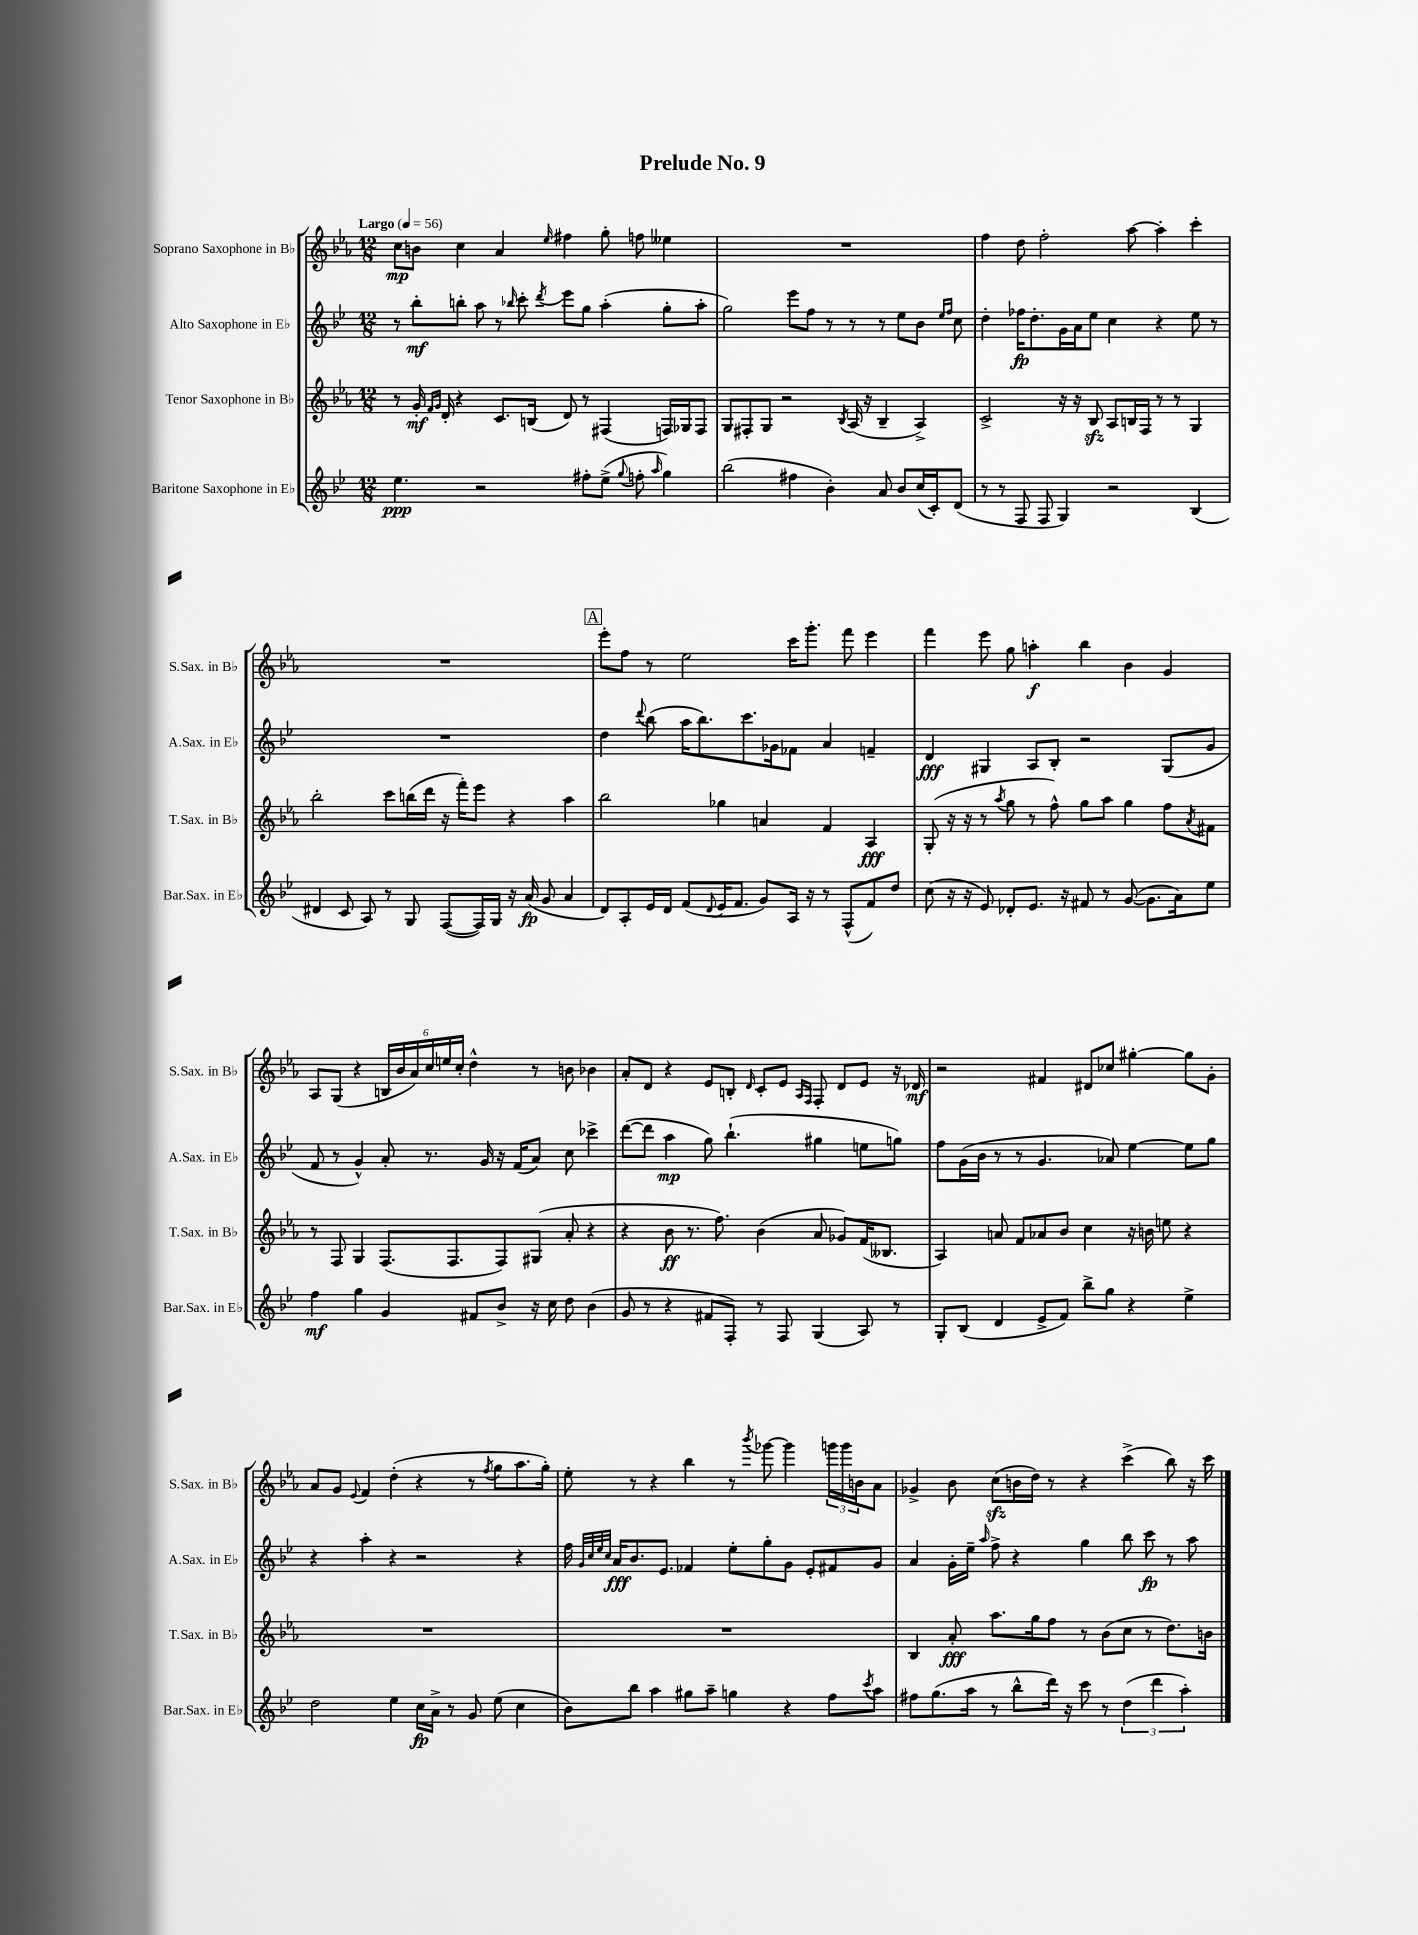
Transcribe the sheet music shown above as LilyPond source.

\header { title = "Prelude No. 9" }
<<
\new StaffGroup <<
\new Staff = "s0" \with { instrumentName = "Soprano Saxophone in Bb" shortInstrumentName = "S.Sax. in Bb" } {
    \clef treble \key ees \major \numericTimeSignature \time 12/8 \tempo "Largo" 4 = 56
    c''8\mp b'8 c''4 aes'4 \grace { ees''16 } fis''4 g''8-. f''8 eeses''4 |
    R1. |
    f''4 d''8 f''2-. aes''8~ aes''4-. c'''4-. |
    R1. |
    \mark \markup { \box "A" } ees'''8-. f''8 r8 ees''2 c'''16 g'''8.-. f'''8 ees'''4 |
    f'''4 ees'''8 g''8 a''4-.\f bes''4 bes'4 g'4 |
    aes8 g8( r4 \tuplet 6/4 { b16 bes'16 aes'16) c''16 e''16 c''16-. } d''4-^ r8 b'8 bes'4 |
    aes'8-. d'8 r4 ees'8 b8-. \grace { d'16 } c'8-. ees'8 \grace { aes16 f16 } f8-. d'8 ees'8 r16 des'16\mf |
    r2 fis'4 dis'8 ces''8 gis''4~-. gis''8 g'8-. |
    aes'8 g'8 \appoggiatura { ees'8 } f'4 d''4-.( r4 r8 \acciaccatura { f''8 } g''8 aes''8. g''16-.) |
    ees''8-. r8 r4 bes''4 r8 \acciaccatura { bes'''8 } ges'''8~ ges'''4 \tuplet 3/2 { g'''16 g'''16 b'16 } aes'8 |
    ges'4-> bes'8 c''8\sfz( b'16 d''16) r8 r4 c'''4->( bes''8) r16 c'''16 \bar "|." |
}
\new Staff = "s1" \with { instrumentName = "Alto Saxophone in Eb" shortInstrumentName = "A.Sax. in Eb" } {
    \clef treble \key bes \major \numericTimeSignature \time 12/8
    r8 bes''8-.\mf b''8-. a''8 r8 \grace { bes''16 } c'''8-. \acciaccatura { d'''8 } ees'''8 g''8 a''4-.( g''8-. a''8-. |
    g''2) ees'''8 f''8 r8 r8 r8 ees''8 bes'8 \grace { ees''16 f''16 } c''8 |
    d''4-. fes''16\fp d''8.-. g'16 a'16 ees''8 c''4 r4 ees''8 r8 |
    R1. |
    \mark \markup { \box "A" } d''4 \appoggiatura { d'''8 } bes''8( a''16 bes''8.) c'''8. ges'16 fes'8 a'4 f'4-- |
    d'4\fff gis4 a8 bes8-. r2 gis8( g'8 |
    f'8 r8 g'4-^) a'8-. r8. g'16 r16 f'16( a'8) c''8 ces'''4-> |
    d'''8~( d'''8 a''4\mp g''8) bes''4.-!( gis''4 e''8 g''8) |
    f''8 g'16( bes'16 r8 r8 g'4. aes'8) ees''4~ ees''8 g''8 |
    r4 a''4-. r4 r2 r4 |
    f''16 \grace { g'32 c''32 ees''32 c''32 } a'16\fff bes'8. ees'8. fes'4 ees''8-. g''8-. g'8 ees'8-. fis'8 g'8 |
    a'4 g'16-. ees''16-- \grace { a''16 } f''8-> r4 g''4 bes''8 c'''8\fp r8 a''8 \bar "|." |
}
\new Staff = "s2" \with { instrumentName = "Tenor Saxophone in Bb" shortInstrumentName = "T.Sax. in Bb" } {
    \clef treble \key ees \major \numericTimeSignature \time 12/8
    r8 g'16-.\mf \grace { f'16 g'16 } d'16-. r4 c'8. b16( d'8) r8 fis4( f16) ges16 f8 |
    g8 fis8-. g8 r2 \acciaccatura { bes8 } aes16( r16 bes4-- aes4->) |
    c'2-> r16 r16 bes8\sfz aes8 b16 f16 r8 r8 g4 |
    bes''2-. c'''8 b''16( d'''16 r16 f'''16-.) ees'''8 r4 aes''4 |
    \mark \markup { \box "A" } bes''2 ges''4 a'4 f'4 aes4\fff |
    g8-.( r16 r16 r8 \acciaccatura { aes''8 } g''8 r8 f''8-^) g''8 aes''8 g''4 f''8 \acciaccatura { aes'8 } fis'8 |
    r8 f8 g4 f8.( f8. f8) gis8( aes'8-. r4 |
    r4 bes'8\ff r8. f''8.) bes'4( aes'8 ges'8) f'16( beses8. |
    aes4) a'8 f'8 aes'8 bes'8 c''4 r16 b'16 e''8 r4 |
    R1. |
    R1. |
    bes4 aes'8-.\fff aes''8. g''16 f''8 r8 bes'8( c''8 r8 d''8.) b'16 \bar "|." |
}
\new Staff = "s3" \with { instrumentName = "Baritone Saxophone in Eb" shortInstrumentName = "Bar.Sax. in Eb" } {
    \clef treble \key bes \major \numericTimeSignature \time 12/8
    ees''4.\ppp r2 fis''8-. ees''8->( \appoggiatura { g''8 } f''8-. \grace { a''16 } g''4) |
    bes''2( fis''4 bes'4-.) a'8 bes'8 c''16( c'16-.) d'8( |
    r8 r8 f8 f8 g4) r2 bes4( |
    dis'4 c'8 a8) r8 g8 f8~( f16) g16 r16 a'16\fp( g'8 a'4 |
    \mark \markup { \box "A" } d'8) a8-. ees'16 d'16 f'8( \appoggiatura { d'8 } ees'16 f'8. g'8) a16 r16 r8 f8-^( f'8) d''8 |
    c''8( r16 r16 ees'8) des'8-. ees'8. r16 fis'8 r8 g'8~( g'8. a'16) ees''8 |
    f''4\mf g''4 g'4 fis'8 bes'8-> r16 c''16 d''8 bes'4( |
    g'8 r8 r4 fis'8 f8-.) r8 f8 g4( a8) r8 |
    g8-. bes8( d'4 ees'8-> f'8) bes''8-> g''8 r4 ees''4-> |
    d''2 ees''4 c''16\fp a'16-> r8 g'8 ees''8( c''4 |
    bes'8) bes''8 a''4 gis''8 a''8-- g''4 r4 f''8 \acciaccatura { c'''8 } a''8 |
    fis''8 g''8.( a''16 r8 bes''8-^ d'''16) r16 c'''8 r8 \tuplet 3/2 { d''4( d'''4 a''4-.) } \bar "|." |
}
>>
>>
\layout { \context { \Score \remove "Bar_number_engraver" } }
